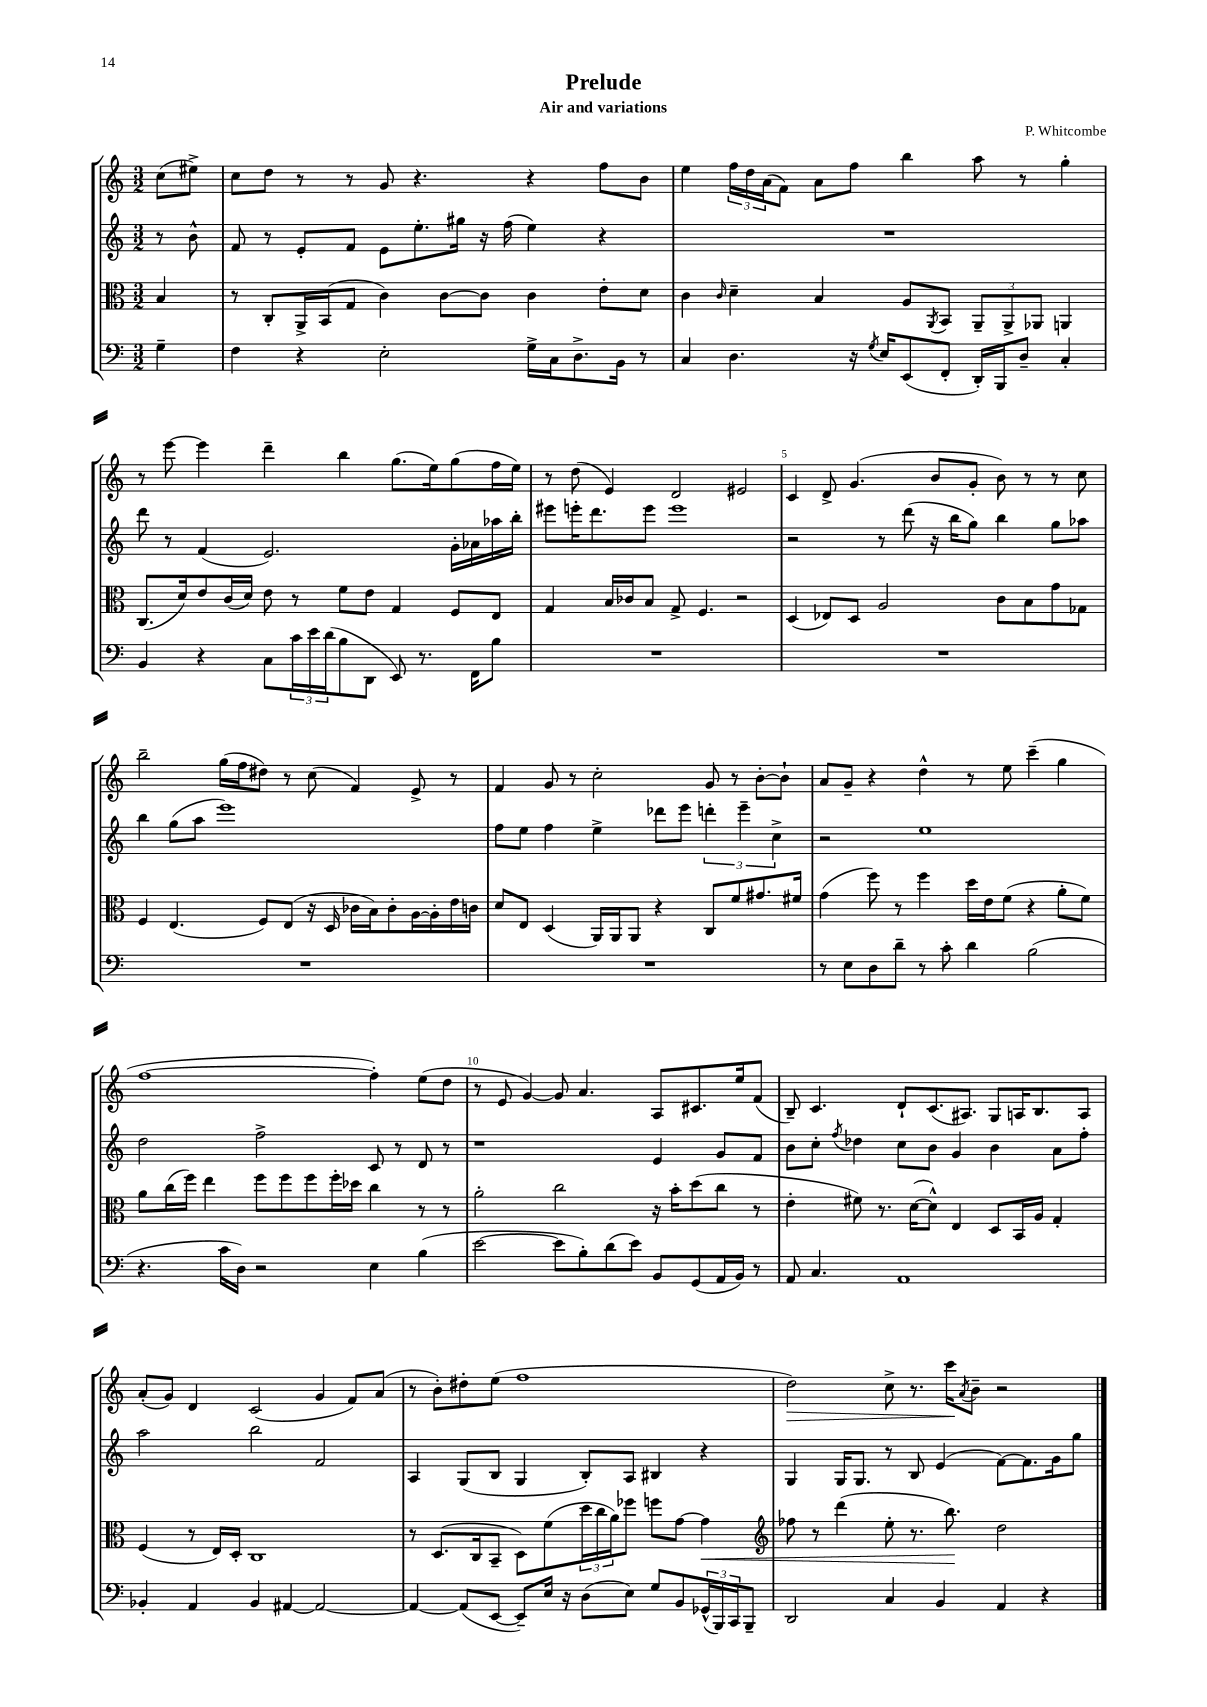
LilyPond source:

\header { title = "Prelude" composer = "P. Whitcombe" subtitle = "Air and variations" }
<<
\new StaffGroup <<
\new Staff = "s0" {
    \clef treble \key c \major \numericTimeSignature \time 3/2 \partial 4
    c''8( eis''8->) |
    c''8 d''8 r8 r8 g'8 r4. r4 f''8 b'8 |
    e''4 \tuplet 3/2 { f''16 d''16 a'16( } f'8) a'8 f''8 b''4 a''8 r8 g''4-. |
    r8 e'''8~ e'''4 d'''4-- b''4 g''8.( e''16) g''8( f''16 e''16) |
    r8 d''8( e'4) d'2 eis'2 |
    c'4 d'8-> g'4.( b'8 g'8-. b'8) r8 r8 c''8 |
    b''2-- g''16( f''16 dis''8) r8 c''8( f'4) e'8-> r8 |
    f'4 g'8 r8 c''2-. g'8 r8 b'8~-. b'8-! |
    a'8 g'8-- r4 d''4-^ r8 e''8 c'''4--( g''4 |
    f''1~ f''4-.) e''8( d''8 |
    r8 e'8 g'4~) g'8 a'4. a8 cis'8. e''16 f'8( |
    b8--) c'4. d'8-! c'8.( ais8.) g8 a16 b8. a8 |
    a'8-.( g'8) d'4 c'2( g'4 f'8) a'8( |
    r8 b'8-.) dis''8-. e''8( f''1 |
    d''2\>) c''8-> r8. c'''16\! \acciaccatura { a'8 } b'8-- r2 \bar "|." |
}
\new Staff = "s1" {
    \clef treble \key c \major \numericTimeSignature \time 3/2 \partial 4
    r8 b'8-^ |
    f'8 r8 e'8-. f'8 e'8 e''8.-. gis''16 r16 f''16( e''4) r4 |
    R1. |
    d'''8 r8 f'4( e'2.) g'16-. aes'16 aes''16 b''16-. |
    eis'''8 e'''16-. d'''8. e'''8 e'''1 |
    r2 r8 d'''8( r16 b''16 g''8) b''4 g''8 aes''8 |
    b''4 g''8( a''8 e'''1) |
    f''8 e''8 f''4 e''4-> des'''8 e'''8 \tuplet 3/2 { d'''4-. e'''4-- c''4-> } |
    r2 e''1 |
    d''2 f''2-> c'8 r8 d'8 r8 |
    r1 e'4 g'8 f'8 |
    b'8 c''8-. \acciaccatura { f''8 } des''4 c''8 b'8 g'4 b'4 a'8 f''8-. |
    a''2 b''2 f'2 |
    a4 g8( b8 g4 b8-.) a8 bis4 r4 |
    g4 g16 g8. r8 b8 e'4( f'8~) f'8. g'16 g''8 \bar "|." |
}
\new Staff = "s2" {
    \clef alto \key c \major \numericTimeSignature \time 3/2 \partial 4
    b4 |
    r8 c8-. a,16-> b,16( g8 c'4) c'8~ c'8 c'4 e'8-. d'8 |
    c'4 \grace { c'16 } d'4-- b4 a8 \acciaccatura { a,8 } b,8 \tuplet 3/2 { a,8-- a,8-> aes,8 } a,4 |
    c8.( d'16) e'8 c'16( d'16) e'8 r8 f'8 e'8 g4 f8 e8 |
    g4 b16 ces'16 b8 g8-> f4. r2 |
    d4( ees8) d8 a2 c'8 b8 g'8 ges8 |
    f4 e4.( f8) e8( r16 d16 ces'16 b16) ces'8-. a16~ a16-. e'16 c'16 |
    d'8 e8 d4( a,16) a,16 a,8 r4 c8 f'8 gis'8. fis'16 |
    g'4( f''8) r8 f''4 d''16 e'16 f'8( r4 a'8-. f'8) |
    a'8 c''16( f''16) e''4 f''8 f''8 f''8 f''16-. des''16 c''4 r8 r8 |
    a'2-. c''2 r16 b'16-. d''8( c''8 r8 |
    e'4-. fis'8) r8. d'16~( d'8-^) e4 d8 b,16 a16 g4-. |
    f4( r8 e16) d16-. c1 |
    r8 d8.( c16 b,8-- d8) f'8( \tuplet 3/2 { d''16 c''16 a'16) } fes''8 f''8 g'8~ g'4\< |
    \clef treble fes''8 r8 d'''4( e''8-. r8. b''8.\!) d''2 \bar "|." |
}
\new Staff = "s3" {
    \clef bass \key c \major \numericTimeSignature \time 3/2 \partial 4
    g4-- |
    f4 r4 e2-. g16-> c16 d8.-> b,16 r8 |
    c4 d4. r16 \acciaccatura { g8 } e16 e,8( f,8-. d,16-.) b,,16 d8-- c4-. |
    b,4 r4 c8 \tuplet 3/2 { c'16 e'16 d'16( } b8 d,8 e,8) r8. f,16 b8 |
    R1. |
    R1. |
    R1. |
    R1. |
    r8 e8 d8 d'8-- r8 c'8-. d'4 b2( |
    r4. c'16 d16) r2 e4 b4( |
    e'2~ e'8 b8-.) d'8( e'8) b,8 g,8( a,16 b,16) r8 |
    a,8 c4. a,1 |
    bes,4-. a,4 bes,4 ais,4~ ais,2~ |
    ais,4~ ais,8( e,8~ e,8--) e16 r16 d8( e8) g8 b,8 \tuplet 3/2 { ges,16-^( b,,16) c,16 } b,,8-- |
    d,2 c4 b,4 a,4 r4 \bar "|." |
}
>>
>>
\layout { \context { \Score \override BarNumber.break-visibility = ##(#f #t #t) barNumberVisibility = #(every-nth-bar-number-visible 5) } }
